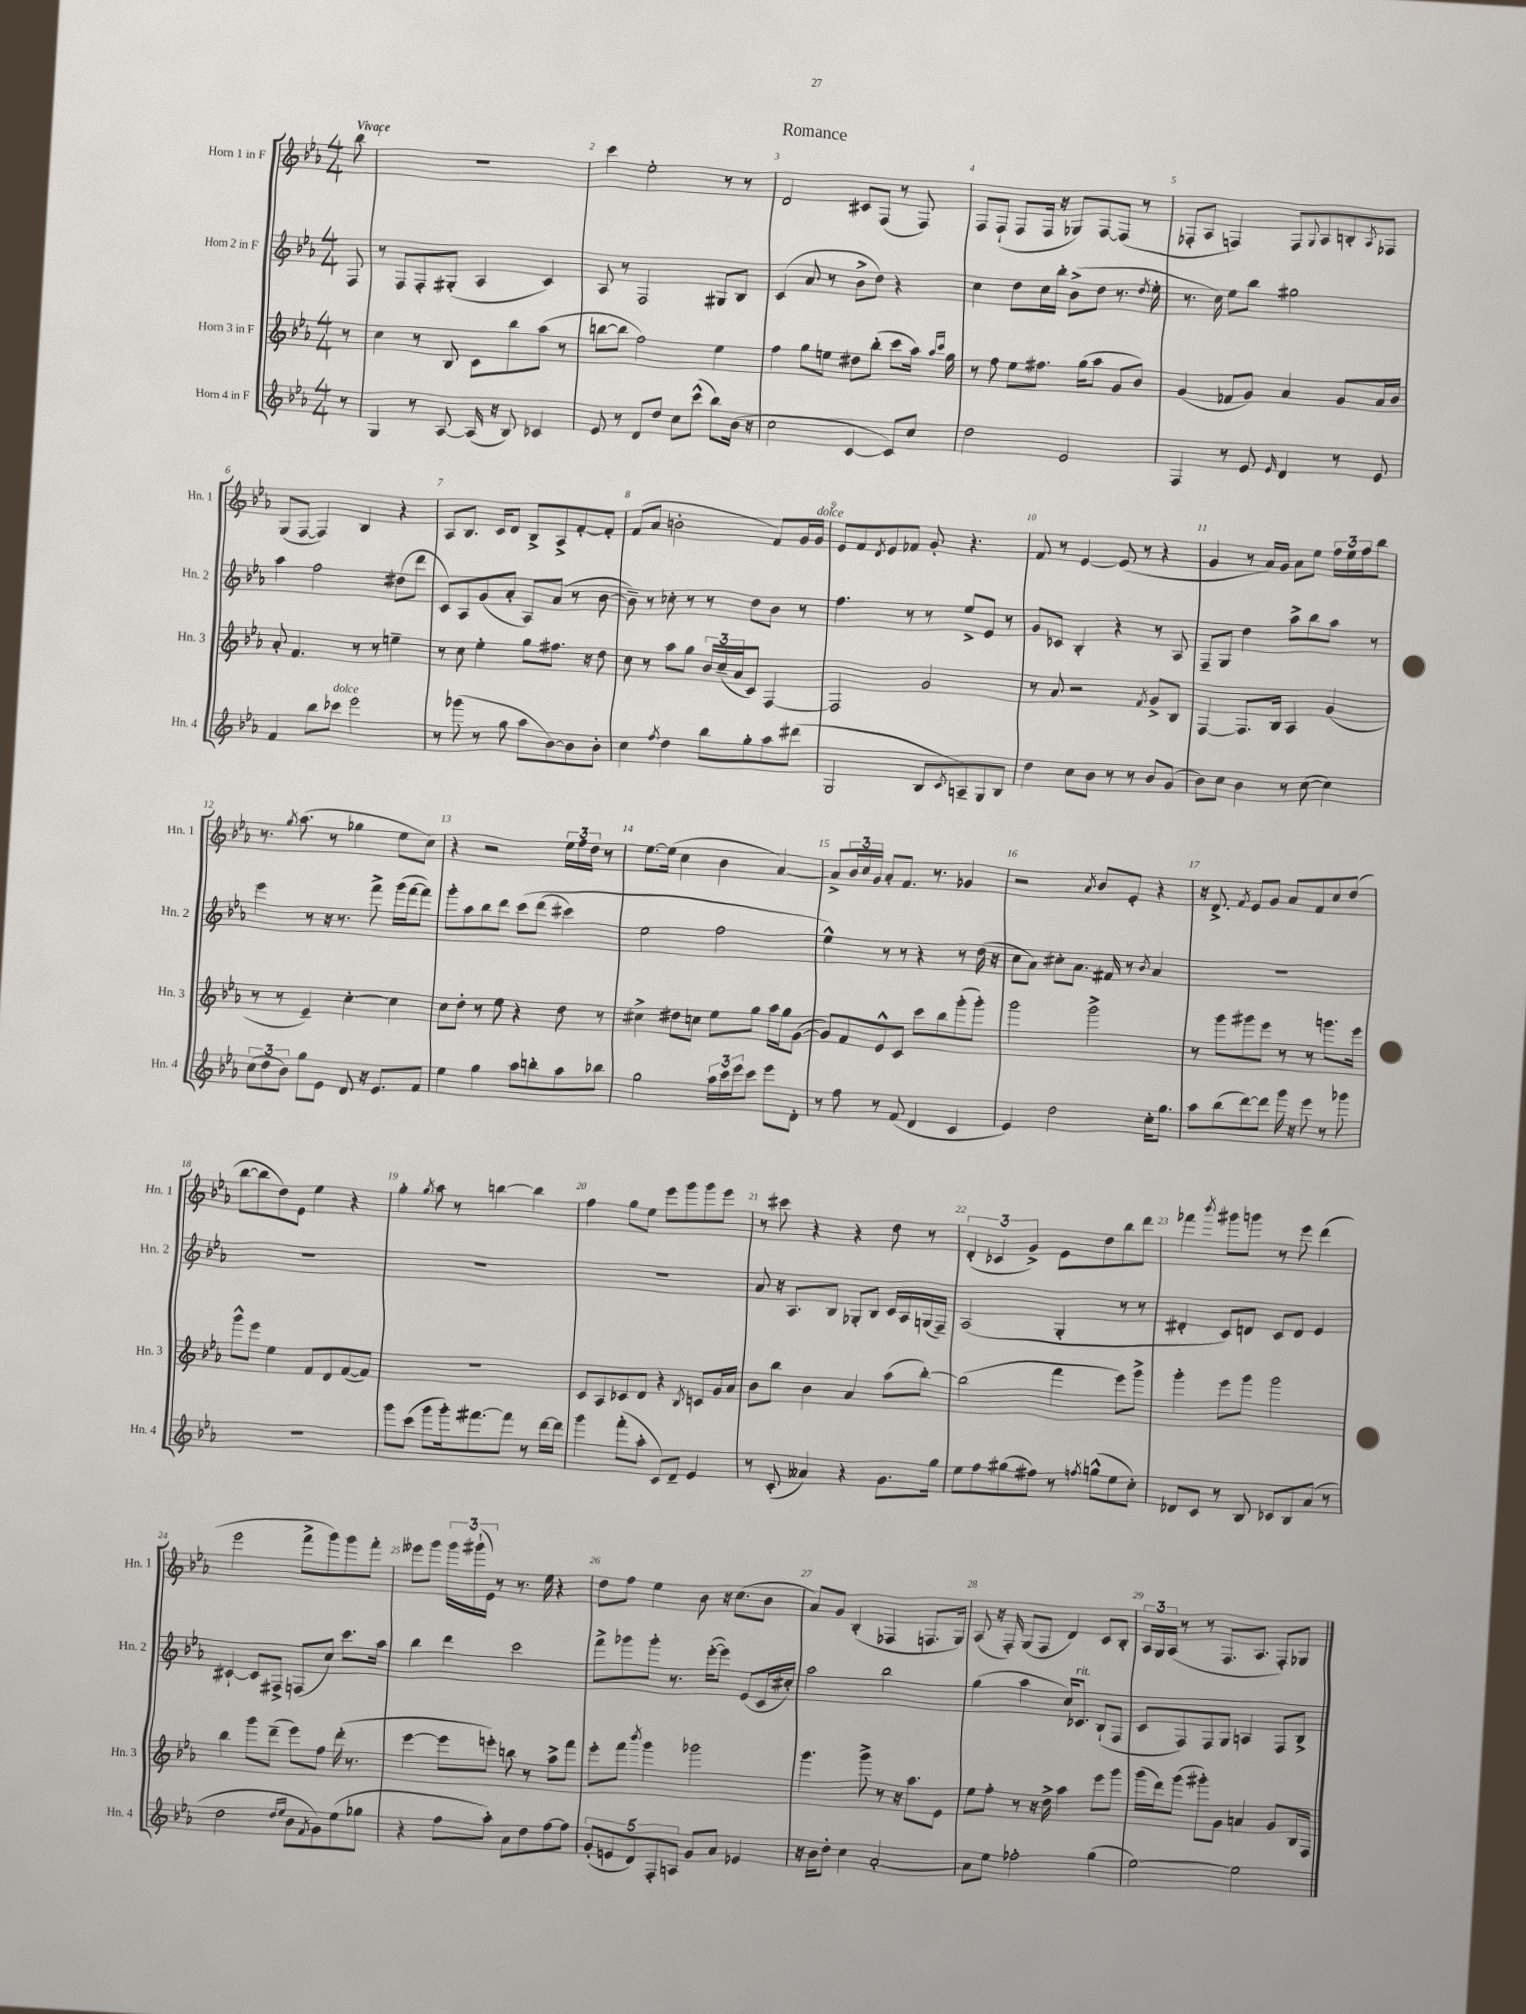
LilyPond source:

\header { title = "Romance" }
<<
\new StaffGroup <<
\new Staff = "s0" \with { instrumentName = "Horn 1 in F" shortInstrumentName = "Hn. 1" } {
    \clef treble \key ees \major \numericTimeSignature \time 4/4 \partial 8 \tempo "Vivace"
    bes''8 |
    R1 |
    c'''4 ees''2-. r8 r8 |
    d'2 cis'8 f8( r8 f8) |
    f8 f8-!( f8 f16 r16 ges8) f8~ f8( r8 |
    fes8-. aes8 f4) f8 \appoggiatura { g8 } aes8 b8-. \acciaccatura { aes8 } fes8 |
    g8( f8~ f4) bes4 r4 |
    aes8 bes8. c'16 d'8 bes8-> aes8-> f'8~-. f'8-. |
    f'8( aes'8 b'2-. f'8) g'16 g'16^\markup { \italic "dolce" } |
    ees'8 f'8 \acciaccatura { d'8 } ees'8 fes'8 g'8-. r4. |
    f'8 r8 ees'4~ ees'8( r8 r4 |
    g'4 r8 aes'16) g'16 aes'8 ees''8 \tuplet 3/2 { f''16 ees''16 f''16 } bes''8 |
    r8. \acciaccatura { g''8 } aes''8.( r8 ges''4 ees''8 c''8) |
    r4 r2 \tuplet 3/2 { ees''16 f''16 d''16 } r8 |
    ees''8.~ ees''16( c''4 bes'4 aes'4~) |
    aes'8-> \tuplet 3/2 { bes'16 c''16 g'16 } aes'8-. f'8. r8. ges'4 |
    r2 \acciaccatura { aes'8 } bes'8 ees'8-. r4 |
    r16 d'8.-> \acciaccatura { f'8 } ees'8 g'8 aes'8 f'8 c''8 d''8( |
    bes''8~ bes''8 d''8) ees'8 ees''4 r4 |
    g''4-. \acciaccatura { g''8 } aes''8 r8 b''4~ b''4 |
    f''4 g''8 ees''8 ees'''8 g'''8 g'''8 ees'''8 |
    r8 cis'''8 r4 r4 d''8 r8 |
    \tuplet 3/2 { d'4-.( ces'4 g'4->) } ees'8 d''8 bes''8 d'''8 |
    fes'''4 \acciaccatura { bes'''8 } gis'''8 g'''8 r8 ees'''8 d'''4( |
    ees'''2 f'''8-> g'''8) g'''8 f'''8-. |
    eeses'''8 g'''8 \tuplet 3/2 { g'''16 gis'''16-!( ees'16) } r8 r8. ees''16 r4 |
    d''8 f''8 ees''4 bes'8 r16 c''8.( bes'8 |
    aes'8) g'8 bes4-.( fes4 f8. g16) |
    aes8( r16 f16-.) g8( f8 d'4) c'8 bes8-. |
    \tuplet 3/2 { aes16 g16 aes16( } r8 r8 f8. aes8. f8-.) ges8 \bar "|." |
}
\new Staff = "s1" \with { instrumentName = "Horn 2 in F" shortInstrumentName = "Hn. 2" } {
    \clef treble \key ees \major \numericTimeSignature \time 4/4 \partial 8
    f8 |
    r8 f8 f8-. gis8-.( aes4 c'4) |
    aes8 r8 f2 gis8 bes8 |
    c'4( aes'8 r8 bes'8-> d''8) r4 |
    c''4 d''8 c''16 bes''16-. bes'8->( d''8 r8. \acciaccatura { d''8 } ees''16-. |
    r8. c''16) ees''8 bes''8 gis''2 |
    aes''4 f''2 dis''8( d'''8 |
    c'8) aes8 g'8( aes'8-. aes8) aes'8( r8 bes'8~ |
    bes'8--) r8 ces''8-. r8 r8 d''8 bes'8 r8 |
    f''4. r8 r8 ees''8-> ees'8 r8 |
    g'8 ces'8 bes4-. r4 r8 aes8 |
    f8-- g8 d''4 aes''8-> bes''8 aes''8 r8 |
    ees'''4 r8 r16 r8. f'''8-> g'''16( f'''16~ f'''8) |
    g'''8-. aes''8 bes''8 d'''8 c'''8\( d'''8( cis'''4) |
    ees''2 f''2 |
    ees''4-^\) r8 r8 r4 r8 d''16( r16 |
    c''8 aes'8) cis''8-. aes'8. fis'16 r8 \acciaccatura { bes'8 } aes'4 |
    R1 |
    R1 |
    R1 |
    R1 |
    aes'8 r16 aes8. bes8 ges8-. bes8 c'16 aes16 g16( f16--) |
    aes2( g4-. r8 r8 |
    dis'4-. c'8) d'8 c'8 d'8 ees'4 |
    cis'4~-! cis'8 fis8-> f8( c''8) c'''8. aes''16 |
    bes''4 d'''4 c'''2 |
    f'''8-> ges'''8 ges'''8-. r8. ees'''16~-.( ees'''8) ees'8( c'16 cis''16-.) |
    aes''2 bes''2 |
    g''4( aes''4 c''16) ces'8.^\markup { \italic "rit." } bes8-!( f8 |
    c'8 f8) f8 g8 a4 f8 bes8-> \bar "|." |
}
\new Staff = "s2" \with { instrumentName = "Horn 3 in F" shortInstrumentName = "Hn. 3" } {
    \clef treble \key ees \major \numericTimeSignature \time 4/4 \partial 8
    r8 |
    c''4 r8 bes8 c'8 bes''8 aes''8( r8 |
    b''8~ b''8 f''2) ees''4 |
    f''4 g''8 e''8 dis''8 bes''8-.( c'''8 aes''16) \grace { aes''16 c'''16 } g''16 |
    r8 f''8 ees''8 fis''8. g''16( aes''8 g'8 bes'8) |
    g'4( fes'8 g'8) aes'4 g'8 aes'16 bes'16 |
    aes'8-. f'4. r8 r8 e''4-- |
    r8 c''8 ees''4-. g''8 fis''8. r16 d''8 |
    c''8 r8 aes''8 g''8 \tuplet 3/2 { bes'16 c''16--( aes'16 } c'8) f4~ |
    f2 g'2 |
    r8 aes'8 r2 \acciaccatura { f'8 } g'8-> bes8 |
    f4~ f8. bes16 aes4 g'4( |
    r8 r8 ees'4--) c''4~-. c''4 |
    c''8 d''8-. r8 ees''8 r4 d''8 r8 |
    cis''4-> dis''8 c''8 ees''8 g''8 aes''16 g''16 g'8~( |
    g'8) f'8 ees'8-^ c'8 c'''8 bes''8 g'''8-.( g'''8-.) |
    g'''2 g'''2-> |
    r8 g'''8 gis'''8 ees'''8 r8 r8 g'''8. ees'''16 |
    g'''8-^ ees'''8 ees''4 f'8 d'8 f'8~( f'8) |
    R1 |
    c'8 aes8 ces'8 d'8 r4 \acciaccatura { bes8 } c'8 g'16 aes'16 |
    bes'8 bes''8 bes'4 aes'4 aes''8( bes''8~-.) |
    bes''2( f'''4 ees'''8) g'''8-> |
    g'''4-. ees'''8 g'''8 g'''2 |
    bes''4 g'''8 d'''8--( ees'''8) f''8 d'''16-.( r8. |
    ees'''4~ ees'''8 e'''8-.) b''8 r8 aes''8-> f'''8 |
    ees'''8-. f'''8 \acciaccatura { bes'''8 } g'''4 ges'''2 |
    g'''4. g'''8-> r8 r16 aes''8. ees'8 |
    ees''8 f''8-. r8 r16 d''16-> aes''4 ees'''8 g'''8 |
    g'''16( d'''16) g'''8( gis'''8-.) g'8 a'4 g'8 bes16 f16 \bar "|." |
}
\new Staff = "s3" \with { instrumentName = "Horn 4 in F" shortInstrumentName = "Hn. 4" } {
    \clef treble \key ees \major \numericTimeSignature \time 4/4 \partial 8
    r8 |
    g4 r8 aes8~ aes16( r16 bes8) ces'4 |
    ees'8 r8 d'8 d''8 c''8 c'''8-^( bes''8) bes'16( r16 |
    c''2 c'4~ c'8) c''8 |
    d''2 ees'2 |
    f4 r8 ees'8 \grace { ees'16 } d'4 r8 ees'8 |
    f'4 bes''8 ces'''8^\markup { \italic "dolce" } ees'''2 |
    r8 ges'''8( r8 g''8 aes''8 bes'8~) bes'8 bes'8-. |
    c''4 \acciaccatura { f''8 } d''4 bes''8 g''8-. aes''8 dis'''8( |
    g2 bes8 \acciaccatura { c'8 } a8--) g8 bes8 |
    d''4 c''8 bes'8 r8 r8 bes'8 g'8( |
    bes'8) c''8 bes'4 r8 c''8~( c''4) |
    \tuplet 3/2 { c''8( d''8 bes'8) } g''8 ees'8 d'8 r16 ees'8. f'8 |
    ees''4 g''4 aes''8 b''8-. aes''8 bes''8 |
    g''2 \tuplet 3/2 { aes''16 c'''16 ees'''16 } c'''8 ees'''8 d'8-. |
    r8 f''8 r8 f'8( d'4 c'4 |
    ees'4) d''2 c''16-. g''8. |
    aes''8 bes''8( d'''8~) d'''8 g'''16 r16 ees'''8 r8 ges'''8 |
    R1 |
    g'''8 c'''8( g'''8 g'''16-.) fis'''8.~ fis'''8 r8 d'''16~ d'''16 |
    g'''4 f'''8-.( aes''8-. c'8) d'8-- ees'4 |
    r8 c'8-.( aeses'4) r4 g'8. g''16 |
    ees''8 f''8 gis''8( fis''8) r8 \acciaccatura { f''8 } g''8-^( ees''8 c''8-.) |
    des'8 c'8 r8 bes8 ces'8 bes8 aes'8( r8 |
    d''2 \grace { d''16 ees''16 } bes'8 \acciaccatura { f'8 } g'8) ees''8( ges''8 |
    r4 f''8 aes''8-.) aes'8 d''8 f''8~ f''8 |
    \tuplet 5/4 { g'8-.( e'8 d'8) f8-. a8 } g'8 aes'8 ees'4 |
    r16 bes'16 d''8-. c''4 aes'2~-. |
    aes'8 ees''8 fes''2-. g''4( |
    ees''2~) ees''2 \bar "|." |
}
>>
>>
\layout { \context { \Score \override BarNumber.break-visibility = ##(#f #t #t) barNumberVisibility = #all-bar-numbers-visible } }
